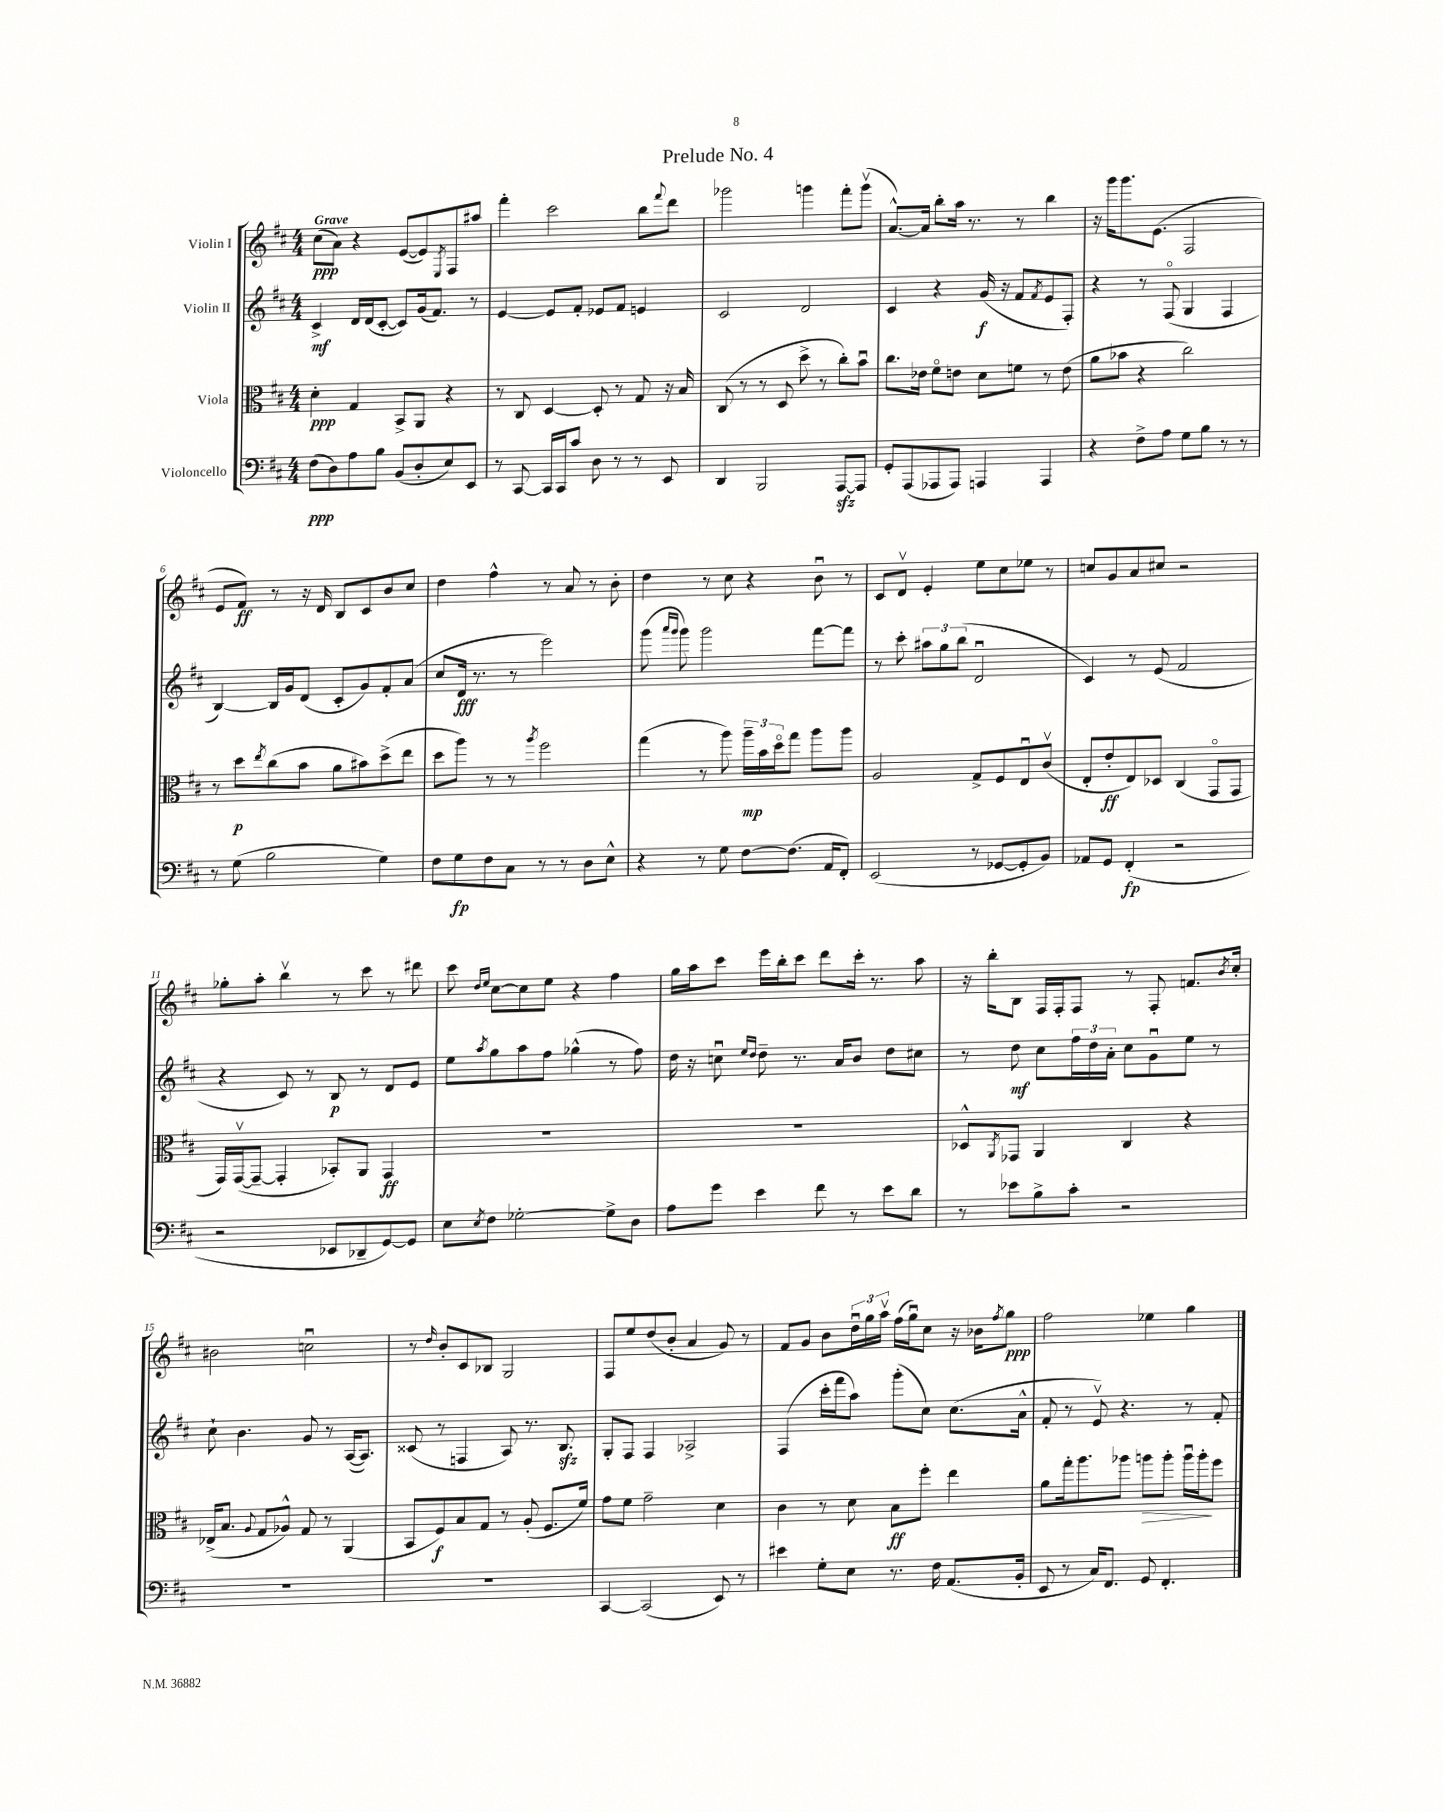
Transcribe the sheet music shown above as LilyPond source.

\header { title = "Prelude No. 4" }
<<
\new StaffGroup <<
\new Staff = "s0" \with { instrumentName = "Violin I" } {
    \clef treble \key d \major \numericTimeSignature \time 4/4 \tempo "Grave"
    cis''8\ppp( a'8) r4 e'8~( e'8) \acciaccatura { e8 } fis8 ais''8 |
    fis'''4-. cis'''2 b''8 \appoggiatura { fis'''8 } d'''8 |
    ges'''2 g'''4 fis'''8-. g'''8\upbow( |
    a'8.~-^) a'16 b''8-. a''16 r8. r8 b''4 |
    r16 g'''16 g'''8. e'8.( fis2 |
    e'8 fis'8\ff) r8 r16 d'16 b8 cis'8 b'8 cis''8 |
    d''4 fis''4-^ r8 a'8 r8 b'8-. |
    d''4 r8 cis''8 r4 b'8\downbow r8 |
    cis'8 d'8\upbow e'4-. e''8 cis''8 ees''8 r8 |
    c''8 g'8 a'8 cis''8 r2 |
    ges''8-. a''8-. b''4\upbow r8 cis'''8 r8 dis'''8 |
    cis'''8 \grace { d''16 e''16 } cis''8~ cis''8 e''8 r4 fis''4 |
    g''16 a''16 cis'''8 e'''16 b''16-. cis'''8 d'''8 cis'''16-. r8. a''8 |
    r16 b''16-. b8 fis16 fis16-. fis8 r8 fis8-. f'8. \acciaccatura { b'8 } cis''16-. |
    bis'2 c''2\downbow |
    r8 \grace { d''16 } b'8-. cis'8 bes8 g2 |
    fis8 e''8 d''8( b'8-. a'4 g'8) r8 |
    fis'8 g'8 b'8 \tuplet 3/2 { d''16\downbow g''16 a''16\upbow } fis''16( g''16\downbow) cis''8 r16 bes'16 \acciaccatura { fis''8 } g''8\ppp |
    fis''2 ees''4 g''4 \bar "|." |
}
\new Staff = "s1" \with { instrumentName = "Violin II" } {
    \clef treble \key d \major \numericTimeSignature \time 4/4
    cis'4->\mf d'16 d'16( cis'8~-. cis'8) g'16( fis'8.) r8 |
    e'4~ e'8 fis'8-. ees'8 fis'8 e'4 |
    cis'2 d'2 |
    cis'4 r4 g'16\f( r16 fis'8 \acciaccatura { fis'8 } e'8 fis8-.) |
    r4 r8 fis8\flageolet( g4 fis4 |
    b4~) b16 g'16 d'8( cis'8-. g'8) fis'8-. a'8( |
    cis''8 d'16\fff r8. r8 e'''2) |
    g'''8( \grace { a'''16 g'''16 } g'''8) g'''2 fis'''8~ fis'''8 |
    r8 cis'''8-. \tuplet 3/2 { ais''8 g''8 b''8( } d'2\downbow |
    cis'4) r8 e'8( fis'2 |
    r4 cis'8) r8 b8\p r8 d'8 e'8 |
    e''8 \acciaccatura { a''8 } g''8 a''8 fis''8 ges''4-^( r8 fis''8) |
    d''16 r16 c''8\downbow \grace { e''16 d''16 } d''8-- r8. a'16 b'8 d''8 cis''8 |
    r8 d''8\mf cis''8 \tuplet 3/2 { fis''16 d''16 a'16-. } cis''8 g'8\downbow e''8 r8 |
    cis''8-! b'4. g'8 r8 a16~( a8.) |
    cisis'8( r8 f4 a8) r8. b8.\sfz |
    g8-. fis8 fis4 aes2-> |
    fis4( cis'''16-. fis'''16 a''8) g'''8-.( cis''8) cis''8.( a'16-^ |
    fis'8-. r8 e'8\upbow) r4. r8 fis'8-. \bar "|." |
}
\new Staff = "s2" \with { instrumentName = "Viola" } {
    \clef alto \key d \major \numericTimeSignature \time 4/4
    d'4-.\ppp g4 b,8-> a,8 r4 |
    r8 cis8 d4~ d8-. r8 g8 r16 b16 |
    cis8( r8 r8 d8 d''8-> r8 cis''8-.) b'8\downbow |
    cis''8. ees'16 fis'8\flageolet e'8 d'8 f'8 r8 e'8( |
    a'8 bes'8 r4 cis''2) |
    r8 d''8\p \acciaccatura { e''8 } cis''8( b'8 a'8 bis'8) d''8->( e''8 |
    d''8 a''8) r8 r8 \acciaccatura { a''8 } fis''2 |
    g''4( r8 a''8) \tuplet 3/2 { a''16--\mp b'16 d''16\flageolet } g''8 a''8 a''8 |
    a2 g8-> fis8 e8\downbow cis'8\upbow( |
    e8-. e'8-.\ff e8) des8 cis4( g,8\flageolet g,8 |
    g,16) g,16~\upbow( g,8~-- g,4-. bes,8-.) a,8 g,4\ff |
    R1 |
    R1 |
    des8-^ \acciaccatura { a,8 } ges,8 a,4 cis4 r4 |
    ees16->( b8. \appoggiatura { a8 } g8 aes8-^) g8 r8 a,4( |
    b,8 fis8\f) b8 g8 r8 a8-.( fis8. fis'16) |
    g'8 fis'8 g'2-- d'4 |
    cis'4 r8 d'8 b8\ff fis''8-. e''4 |
    a'8 g''16-. a''8. aes''8 a''8\> a''8-. a''16\downbow a''16-.\! fis''8 \bar "|." |
}
\new Staff = "s3" \with { instrumentName = "Violoncello" } {
    \clef bass \key d \major \numericTimeSignature \time 4/4
    fis8\ppp( d8) a8 b8 b,8( d8-. e8) e,8 |
    r8 cis,8~ cis,16 cis,16 cis'8 d8 r8 r8 e,8 |
    d,4 b,,2 a,,8~\sfz a,,8 |
    g,8-. a,,8( aes,,8 aes,,8) a,,4 a,,4 |
    r4 fis8-> a8 g8 b8 r8 r8 |
    r8 g8( b2 g4) |
    fis8 g8\fp fis8 cis8 r8 r8 d8 e8-^ |
    r4 r8 g8 fis8~ fis8.( a,16 fis,8-.) |
    e,2( r8 ges,8~ ges,8-. b,8) |
    aes,8 g,8 fis,4-.\fp( r2 |
    r2 ees,8 des,8-- g,8~) g,8 |
    e8 \acciaccatura { e8 } fis8 ges2~-. ges8-> d8 |
    a8 g'8 e'4 fis'8 r8 e'8 d'8 |
    r8 ees'8 b8-> cis'8-. r2 |
    R1 |
    R1 |
    cis,4~ cis,2( e,8) r8 |
    eis'4 g8-. e8 r8. fis16 a,8.( b,16-. |
    e,8 r8 cis16) fis,8. g,8 fis,4.-. \bar "|." |
}
>>
>>
